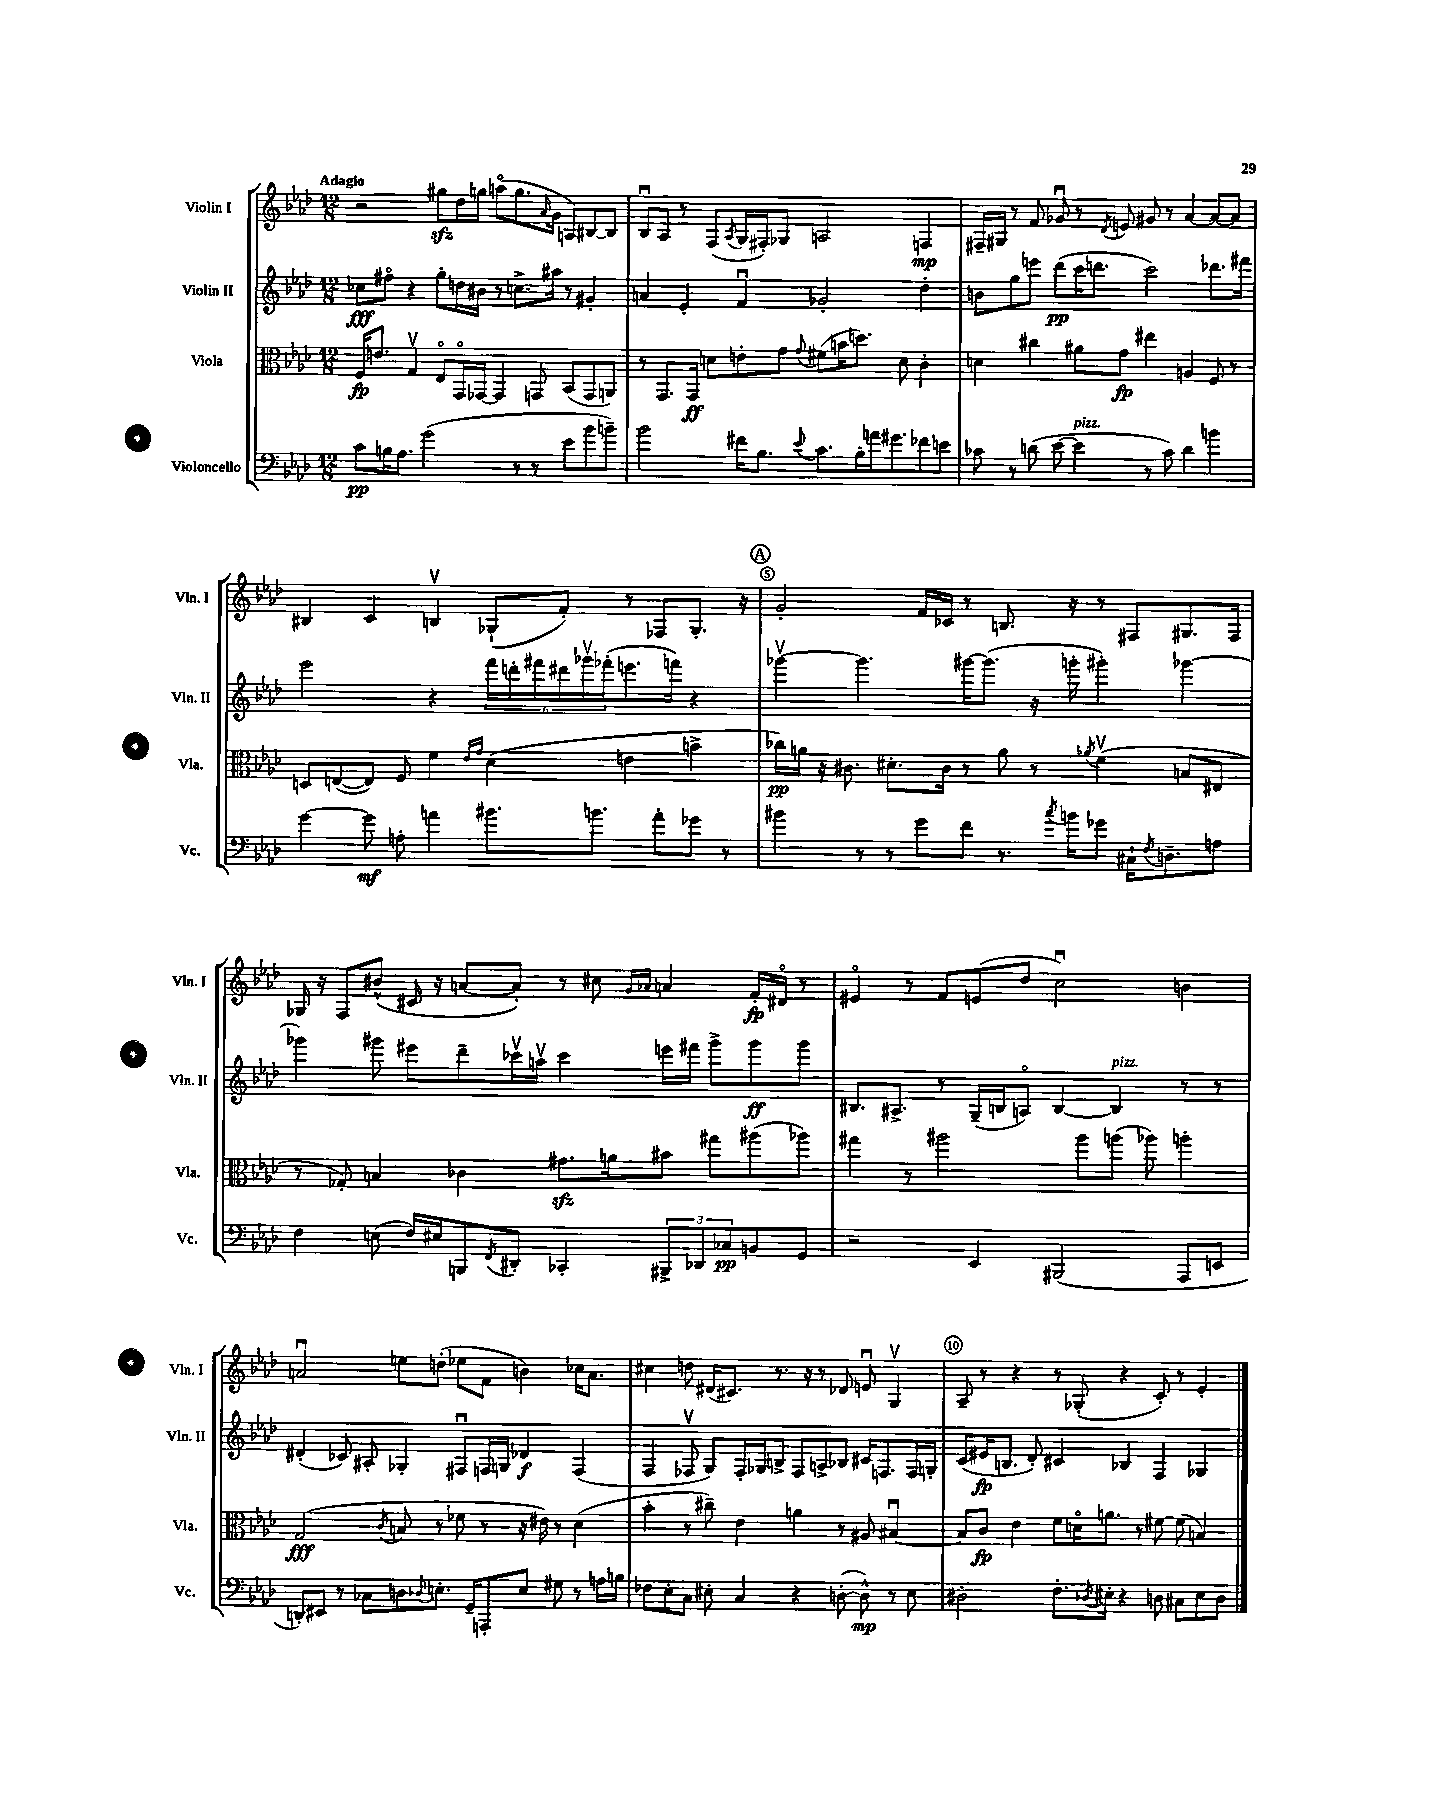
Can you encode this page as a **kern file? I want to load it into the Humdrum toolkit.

**kern	**dynam	**kern	**dynam	**kern	**dynam	**kern	**dynam
*part4	*part4	*part3	*part3	*part2	*part2	*part1	*part1
*staff4	*staff4	*staff3	*staff3	*staff2	*staff2	*staff1	*staff1
*I"Violoncello	*	*I"Viola	*	*I"Violin II	*	*I"Violin I	*
*I'Vc.	*	*I'Vla.	*	*I'Vln. II	*	*I'Vln. I	*
*clefF4	*	*clefC3	*	*clefG2	*	*clefG2	*
*k[b-e-a-d-]	*	*k[b-e-a-d-]	*	*k[b-e-a-d-]	*	*k[b-e-a-d-]	*
*M12/8	*	*M12/8	*	*M12/8	*	*M12/8	*
=1	=1	=1	=1	=1	=1	=1	=1
!	!	!	!	!	!	!LO:TX:a:B:t=Adagio	!
8c\L	pp	16F/KL	fp	8cc-X\L	fff	2r	.
.	.	8.en/J	.	.	.	.	.
16Bn\K	.	.	.	8ff#X\J	.	.	.
8.A-\J	.	.	.	.	.	.	.
.	.	4Gv/	.	4r	.	.	.
(2g\	.	.	.	.	.	.	.
.	.	8E-/L	.	8gg'\L	.	8gg#Xzz\L	.
.	.	16GG/L	.	16ddn\L	.	16dd-\L	.
.	.	[16GG-X/JJ	.	16b#X\JJ	.	16ggn\JJ	.
.	.	4GG-/]	.	8r	.	(8aan\L	.
8r	.	.	.	8.ccn^\L	.	8.gg\	.
8r	.	8GGn/	.	.	.	.	.
.	.	.	.	.	.	16qqa-/	.
.	.	.	.	16aa#X\Jk	.	16g\Jk	.
8e-\L	.	(8BB-/L	.	8r	.	8An/L)	.
8b-\	.	8GG/	.	4g#X'/	.	[8B#X/	.
8bn~\J)	.	8AAn/J)	.	.	.	8B#/J]	.
=2	=2	=2	=2	=2	=2	=2	=2
2b-\	.	8r	.	4an/	.	8B-u/L	.
.	.	8.GG/L	.	.	.	8A-/J	.
.	.	.	.	4e-'/	.	8r	.
.	.	16GG/Jk	ff	.	.	.	.
.	.	8dn\L	.	.	.	(8F/L	.
.	.	.	.	.	.	8qA-/	.
16f#X\KL	.	8en'\	.	4fu/	.	16G/L	.
8.B-\J	.	.	.	.	.	16F#X'/J)	.
.	.	8g\J	.	.	.	8G-X/J	.
8qqe-/	.	8qqg/	.	.	.	.	.
8.c\L	.	(8f#X\L	.	2g-X'/	.	2An/	.
.	.	16bn\K	.	.	.	.	.
16B-'\L	.	8.ddn\J)	.	.	.	.	.
16an\J	.	.	.	.	.	.	.
8.g#X\	.	.	.	.	.	.	.
.	.	8d\	.	.	.	.	.
8f-X\	.	4c'\	.	4dd-'\	.	4Fn/	mp
8en\J	.	.	.	.	.	.	.
=3	=3	=3	=3	=3	=3	=3	=3
8c-X\	.	4dn\	.	8bn\L	.	16F#X~/LL	.
.	.	.	.	.	.	16G#X/JJ	.
8r	.	.	.	8gg\	.	8r	.
(8dn\	.	4cc#X\	.	8eeen\J	.	8f/	.
[8e-\	.	.	.	(8ddd-\L	pp	8g-Xu/	.
!LO:TX:a:i:t=pizz.	!	!	!	!	!	!	!
4e-\]	.	8a#X\L	.	16ccc\K	.	8r	.
.	.	.	.	8.dddn\J	.	.	.
.	.	.	.	.	.	8qd-/	.
.	.	8g\J	fp	.	.	8en/	.
8r	.	4ee#X\	.	2ccc\)	.	8g#X/	.
8c-\)	.	.	.	.	.	8r	.
4d\	.	4An/	.	.	.	[4a-/	.
4bn\	.	8F/	.	8.ddd-X\L	.	8a-/L_	.
.	.	8r	.	.	.	8a-/J]	.
.	.	.	.	16fff#X\Jk	.	.	.
!!LO:LB:g=z
=4	=4	=4	=4	=4	=4	=4	=4
[4g\	.	8Dn/L	.	2eee-\	.	4B#X/	.
.	.	([8En/	.	.	.	.	.
8g\]	mf	8E/J])	.	.	.	4c/	.
8An'\	.	8F/	.	.	.	.	.
4an\	.	4f\	.	4r	.	4Bnv/	.
.	.	16qqe-/LL	.	.	.	.	.
.	.	16qqg/JJ	.	.	.	.	.
8.b#X\L	.	(4d-\	.	24fff\LL	.	(8G-X`/L	.
.	.	.	.	24dddn'\	.	.	.
.	.	.	.	24fff#X\	.	.	.
.	.	.	.	24ddd#X\	.	8f'/J)	.
.	.	.	.	24ggg-Xv\	.	.	.
8.bn\J	.	.	.	.	.	.	.
.	.	.	.	(24fff-X'\J	.	.	.
.	.	4en\	.	8.eeen\	.	8r	.
8a'\L	.	.	.	.	.	8F-X/L	.
.	.	.	.	16fffn\Jk)	.	.	.
8g-X\J	.	4bn^\	.	4r	.	8.G-'/J	.
8r	.	.	.	.	.	.	.
.	.	.	.	.	.	16r	.
!!LO:REH:place=s1:t=A
=5	=5	=5	=5	=5	=5	=5	=5
4b#X\	.	16cc-X\LL)	pp	[4ggg-Xv\	.	2g'/	.
.	.	16an\JJ	.	.	.	.	.
.	.	16r	.	.	.	.	.
.	.	8.c#X\	.	.	.	.	.
8r	.	.	.	4.ggg-\]	.	.	.
8r	.	8.d#X'\L	.	.	.	.	.
8g\L	.	.	.	.	.	16f/LL	.
.	.	16c#\Jk	.	.	.	16c-X/JJ	.
8f\J	.	8r	.	[16ggg#X\KL	.	8r	.
.	.	.	.	(8.ggg#\J]	.	.	.
8.r	.	8a\	.	.	.	8.Bn/	.
.	.	8r	.	16r	.	.	.
8qcc/	.	.	.	.	.	.	.
16bn\KL	.	.	.	16gggn'\	.	16r	.
.	.	8qa-X/	.	.	.	.	.
8g-X\J	.	(4fv\	.	4ggg#X'\)	.	8r	.
16C#X`\KL	.	.	.	.	.	8F#X/L	.
8qF/	.	.	.	.	.	.	.
8.Dn~\	.	.	.	.	.	.	.
.	.	8Bn/L	.	[4ggg-X\	.	8.G#X/	.
8An\J	.	8E#X/J	.	.	.	.	.
.	.	.	.	.	.	16F#/Jk	.
!!LO:LB:g=z
=6	=6	=6	=6	=6	=6	=6	=6
4F\	.	8r	.	4ggg-X\]	.	16G-X/	.
.	.	.	.	.	.	16r	.
.	.	8G-X'/)	.	.	.	8F/L	.
(8En\	.	4Bn/	.	8ggg#X\	.	(8b#X^^/J	.
16F/LL)	.	.	.	8eee#X\L	.	16c#X/	.
16E#X/J	.	.	.	.	.	16r	.
8BBBn/	.	4c-X\	.	8ddd-~\	.	[8an/L	.
8qFF/	.	.	.	.	.	.	.
8DD#X'/J	.	.	.	16ccc-Xv\L	.	8a'/J])	.
.	.	.	.	16aanv\JJ	.	.	.
4CC-X'/	.	8.g#Xzz\L	.	4ccc-\	.	8r	.
.	.	.	.	.	.	8cc#X\	.
.	.	16an\k	.	.	.	.	.
.	.	.	.	.	.	16qqg/LL	.
.	.	.	.	.	.	16qqa-X/JJ	.
12BBB#X^/L	.	8b#X\J	.	16eeen\LL	.	4an/	.
.	.	.	.	16fff#X\JJ	.	.	.
12DD-X/	.	.	.	.	.	.	.
.	.	8gg#X\L	.	8ggg#^\L	.	.	.
12C-X/	pp	.	.	.	.	.	.
8BBn/	.	(8aa#X\	.	8ggg#\	ff	16f'/LL	fp
.	.	.	.	.	.	16d#X/JJ	.
8GG/J	.	8aa-X\J)	.	8ggg#\J	.	8r	.
=7	=7	=7	=7	=7	=7	=7	=7
2r	.	4gg#X\	.	8.B#X/L	.	4e#X/	.
.	.	.	.	8.A#X^/J	.	.	.
.	.	8r	.	.	.	8r	.
.	.	2aa#X\	.	8r	.	8f/L	.
4EE-/	.	.	.	(16G~/LL	.	(8en/	.
.	.	.	.	16Bn/J	.	.	.
.	.	.	.	8An/J)	.	8dd-/J	.
(2BBB#X/	.	.	.	[4B/	.	2ccu\)	.
.	.	8aa#\L	.	.	.	.	.
!	!	!	!	!LO:TX:a:i:t=pizz.	!	!	!
.	.	(8aan\J	.	4B/]	.	.	.
.	.	8aa-X\)	.	.	.	.	.
8AAA-/L	.	4aan'\	.	8r	.	4bn\	.
8EEn/J	.	.	.	8r	.	.	.
!!LO:LB:g=z
=8	=8	=8	=8	=8	=8	=8	=8
8DDn'/L)	.	(2G/	fff	(4d#X'/	.	2anu/	.
8EE#X/J	.	.	.	.	.	.	.
8r	.	.	.	8c-X/)	.	.	.
8C-X\L	.	.	.	8A#X'/	.	.	.
.	.	8qc/	.	.	.	.	.
8Dn\	.	8Bn/	.	4G-X'/	.	8een\L	.
8qqD-X/	.	.	.	.	.	.	.
8.En'\J	.	8r	.	.	.	(8ddn'\J	.
.	.	8f-X\	.	8F#Xu/L	.	8ee-X\L	.
16GG~/KL	.	.	.	.	.	.	.
8AAAn'/	.	8r	.	16Fn/L	.	8f\J	.
.	.	.	.	16Gn/JJ	.	.	.
8E/J	.	16r	.	4d-X/	f	4bn\)	.
.	.	16e#X\)	.	.	.	.	.
8G#X\	.	8r	.	.	.	.	.
8r	.	(4d-\	.	(4F/	.	16cc-X\KL	.
.	.	.	.	.	.	8.a\J	.
16An\LL	.	.	.	.	.	.	.
16Bn\JJ	.	.	.	.	.	.	.
=9	=9	=9	=9	=9	=9	=9	=9
8F-X\L	.	4b-'\	.	4F/	.	4cc#X\	.
8E-'\	.	.	.	.	.	.	.
8C\J	.	8r	.	8F-Xv/	.	8ddn\	.
8E#X'\	.	8cc#X~\)	.	8G/L)	.	(16d#X/KL	.
.	.	.	.	.	.	8.c#X/J)	.
4C/	.	4e-\	.	16F-'/L	.	.	.
.	.	.	.	16G-X/J	.	.	.
.	.	.	.	8Bn^/J	.	8.r	.
4r	.	4an\	.	8F-/L	.	.	.
.	.	.	.	.	.	16r	.
.	.	.	.	8An^/	.	8r	.
([8Dn'\	.	8r	.	8B-X/J	.	8d-X/	.
8D^^\])	mp	8A#X/	.	16c#X/KL	.	8enu/	.
.	.	.	.	8.Fn/	.	.	.
8r	.	[4B#Xu/	.	.	.	4Gv/	.
8E#\	.	.	.	16F/L	.	.	.
.	.	.	.	16Gn'/JJ	.	.	.
=10	=10	=10	=10	=10	=10	=10	=10
2D#X'\	.	8B#/L]	.	(8c/L	.	8A-~/	.
.	.	8c/J	fp	16e#X/K	fp	8r	.
.	.	.	.	8.Bn/J	.	.	.
.	.	4e-\	.	.	.	4r	.
.	.	.	.	8d-'/)	.	.	.
8.F'\L	.	8f\L	.	4c#X/	.	8r	.
.	.	16dn\K	.	.	.	(8G-X'/	.
8qD-X/	.	.	.	.	.	.	.
16E#X'\Jk	.	8.an\J	.	.	.	.	.
4r	.	.	.	4B-X/	.	4r	.
.	.	8r	.	.	.	.	.
8Dn\	.	[8f#X\	.	4F/	.	8c'/)	.
8C#X\L	.	(8f#\]	.	.	.	8r	.
8E#\	.	4Bn/)	.	4G-X/	.	4e-'/	.
8D\J	.	.	.	.	.	.	.
==	==	==	==	==	==	==	==
*-	*-	*-	*-	*-	*-	*-	*-
